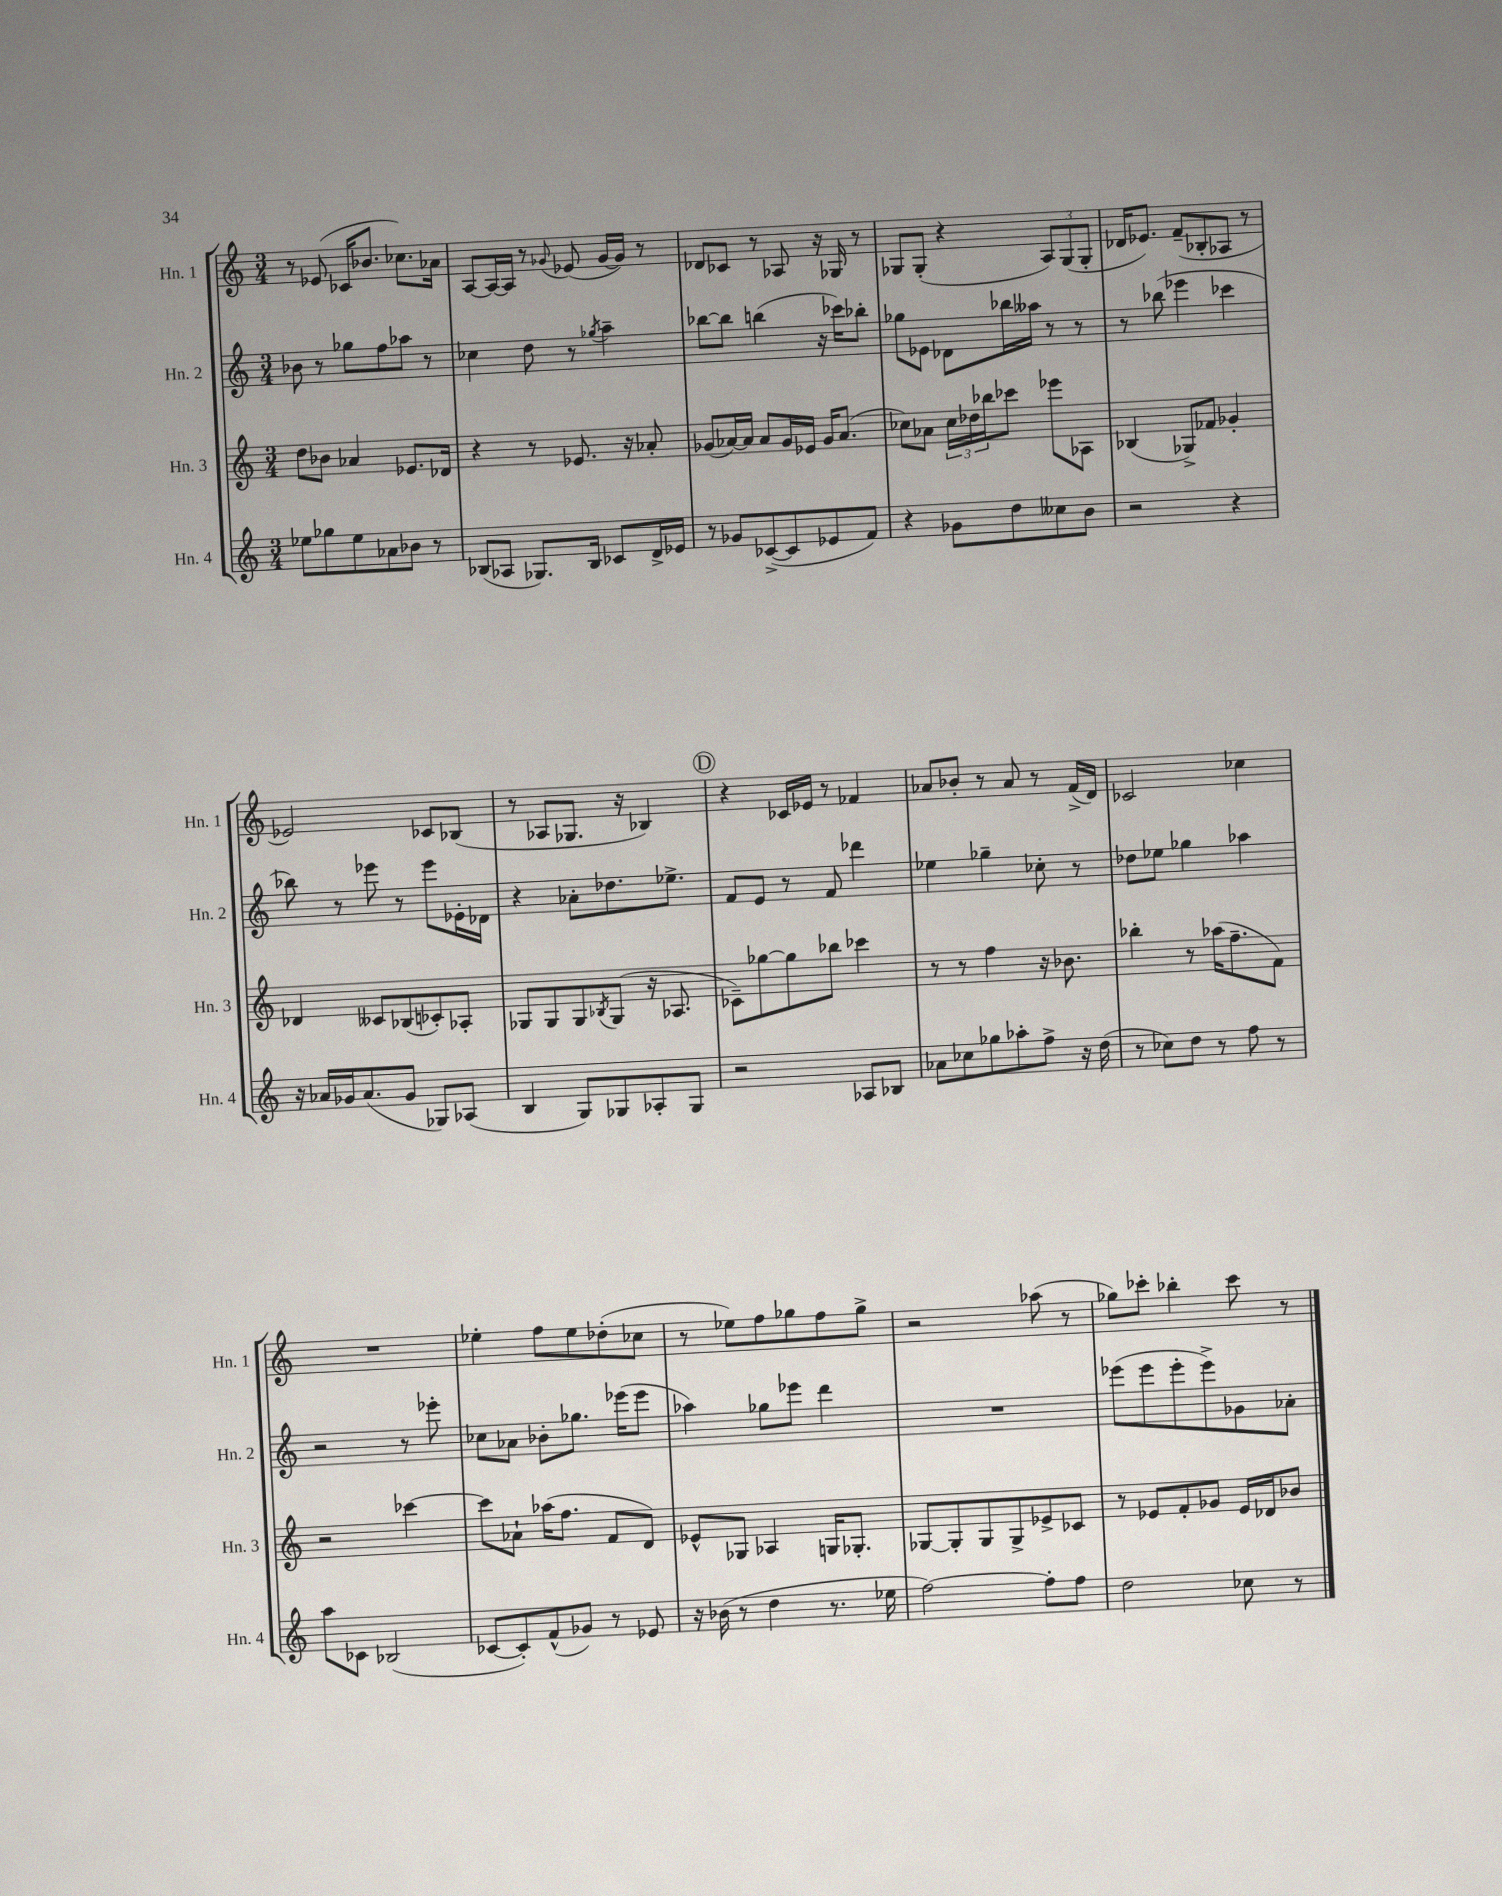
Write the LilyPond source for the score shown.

<<
\new StaffGroup <<
\new Staff = "s0" \with { instrumentName = "Hn. 1" shortInstrumentName = "Hn. 1" } {
    \clef treble \key c \major \numericTimeSignature \time 3/4
    r8 ees'8( ces'16 bes'8. ces''8.) aes'16 |
    a8~ a16~ a16 r8 \appoggiatura { ges'8 } ees'8( ges'16~ ges'16) r8 |
    des'8 ces'8 r8 aes8 r16 ges16 r8 |
    ges8 ges8-.( r4 \tuplet 3/2 { a8) ges8( ges8-. } |
    des'16 ees'8.) f'8--( bes8-. aes8 r8 |
    ees'2) ces'8 bes8( |
    r8 aes8 ges8. r16 bes4) |
    \mark \markup { \circle "D" } r4 ces'16 ees'16 r8 fes'4 |
    aes'8 bes'8-. r8 aes'8 r8 f'16->( d'16) |
    ces'2 ces''4 |
    R2. |
    ees''4-. f''8 ees''8 des''8-.( ces''8 |
    r8 ees''8) f''8 ges''8 f''8 ges''8-> |
    r2 aes''8( r8 |
    ges''8) ces'''8-. bes''4-. ces'''8 r8 \bar "|." |
}
\new Staff = "s1" \with { instrumentName = "Hn. 2" shortInstrumentName = "Hn. 2" } {
    \clef treble \key c \major \numericTimeSignature \time 3/4
    bes'8 r8 ges''8 f''8 aes''8 r8 |
    ces''4 d''8 r8 \acciaccatura { ges''8 } a''4-- |
    bes''8~ bes''8 b''4( r16 ces'''16) bes''8-. |
    ges''8 ees'8 des'8 bes''16 aeses''16 r8 r8 |
    r8 bes''8( ees'''4 ces'''4 |
    bes''8) r8 ees'''8 r8 ees'''8 ees'16-. des'16 |
    r4 aes'8-. des''8. ees''8.-> |
    \mark \markup { \circle "D" } f'8 e'8 r8 f'8 des'''4 |
    ees''4 ges''4-- ces''8-. r8 |
    des''8 ees''8 ges''4 aes''4 |
    r2 r8 ees'''8-. |
    ces''8 aes'8 bes'8-. ges''8. ees'''16( ees'''8 |
    aes''4) ges''8 ees'''8 d'''4 |
    R2. |
    ees'''8( ees'''8 ees'''8-. ees'''8->) ges'8 aes'8-. \bar "|." |
}
\new Staff = "s2" \with { instrumentName = "Hn. 3" shortInstrumentName = "Hn. 3" } {
    \clef treble \key c \major \numericTimeSignature \time 3/4
    d''8 bes'8 aes'4 ees'8. des'16 |
    r4 r8 ees'8. r16 aes'8-. |
    ges'8( aes'16~) aes'16 aes'8 ges'16 ees'16 ges'16 aes'8.( |
    ces''8) aes'8 \tuplet 3/2 { ces''16 des''16 bes''16 } ces'''8 ees'''8 aes8 |
    bes4( ges8->) fes'8 ges'4-. |
    des'4 ceses'8 bes8( ces'8-.) aes8-. |
    ges8 ges8 ges8 \acciaccatura { bes8 } ges8( r16 aes8. |
    \mark \markup { \circle "D" } ces'8--) ges''8~ ges''8 bes''8 ces'''4 |
    r8 r8 f''4 r16 bes'8. |
    bes''4-. r8 aes''16( f''8.-- f'8) |
    r2 ces'''4~ |
    ces'''8 aes'8-! aes''16( f''8. f'8 d'8) |
    ees'8-^ ges8 aes4 g16 ges8.-. |
    ges8~ ges8-. ges8 ges8-> ees'8-> ces'8 |
    r8 ees'8 f'8-. ges'8 ees'16 des'16 bes'8 \bar "|." |
}
\new Staff = "s3" \with { instrumentName = "Hn. 4" shortInstrumentName = "Hn. 4" } {
    \clef treble \key c \major \numericTimeSignature \time 3/4
    ees''8 ges''8 ees''8 aes'8 bes'8 r8 |
    bes8( aes8 ges8.) bes16 ces'8 d'16-> ees'16 |
    r8 ges'8 ces'8~->( ces'8 ees'8 f'8) |
    r4 ges'8 d''8 ceses''8 b'8 |
    r2 r4 |
    r16 aes'16 ges'16 aes'8.( ges'8 ges8) aes8( |
    b4 g8) ges8 aes8-. ges8 |
    \mark \markup { \circle "D" } r2 aes8 bes8 |
    aes'8 ces''8 ges''8 aes''8-. f''8-> r16 d''16( |
    r8 ces''8) d''8 r8 f''8 r8 |
    a''8 ces'8 bes2( |
    ces'8~ ces'8-.) f'8-^( ges'8) r8 ees'8 |
    r16 bes'16( r8 d''4 r8. ees''16 |
    f''2~) f''8-. f''8 |
    d''2 ces''8 r8 \bar "|." |
}
>>
>>
\layout { \context { \Score \remove "Bar_number_engraver" } }
